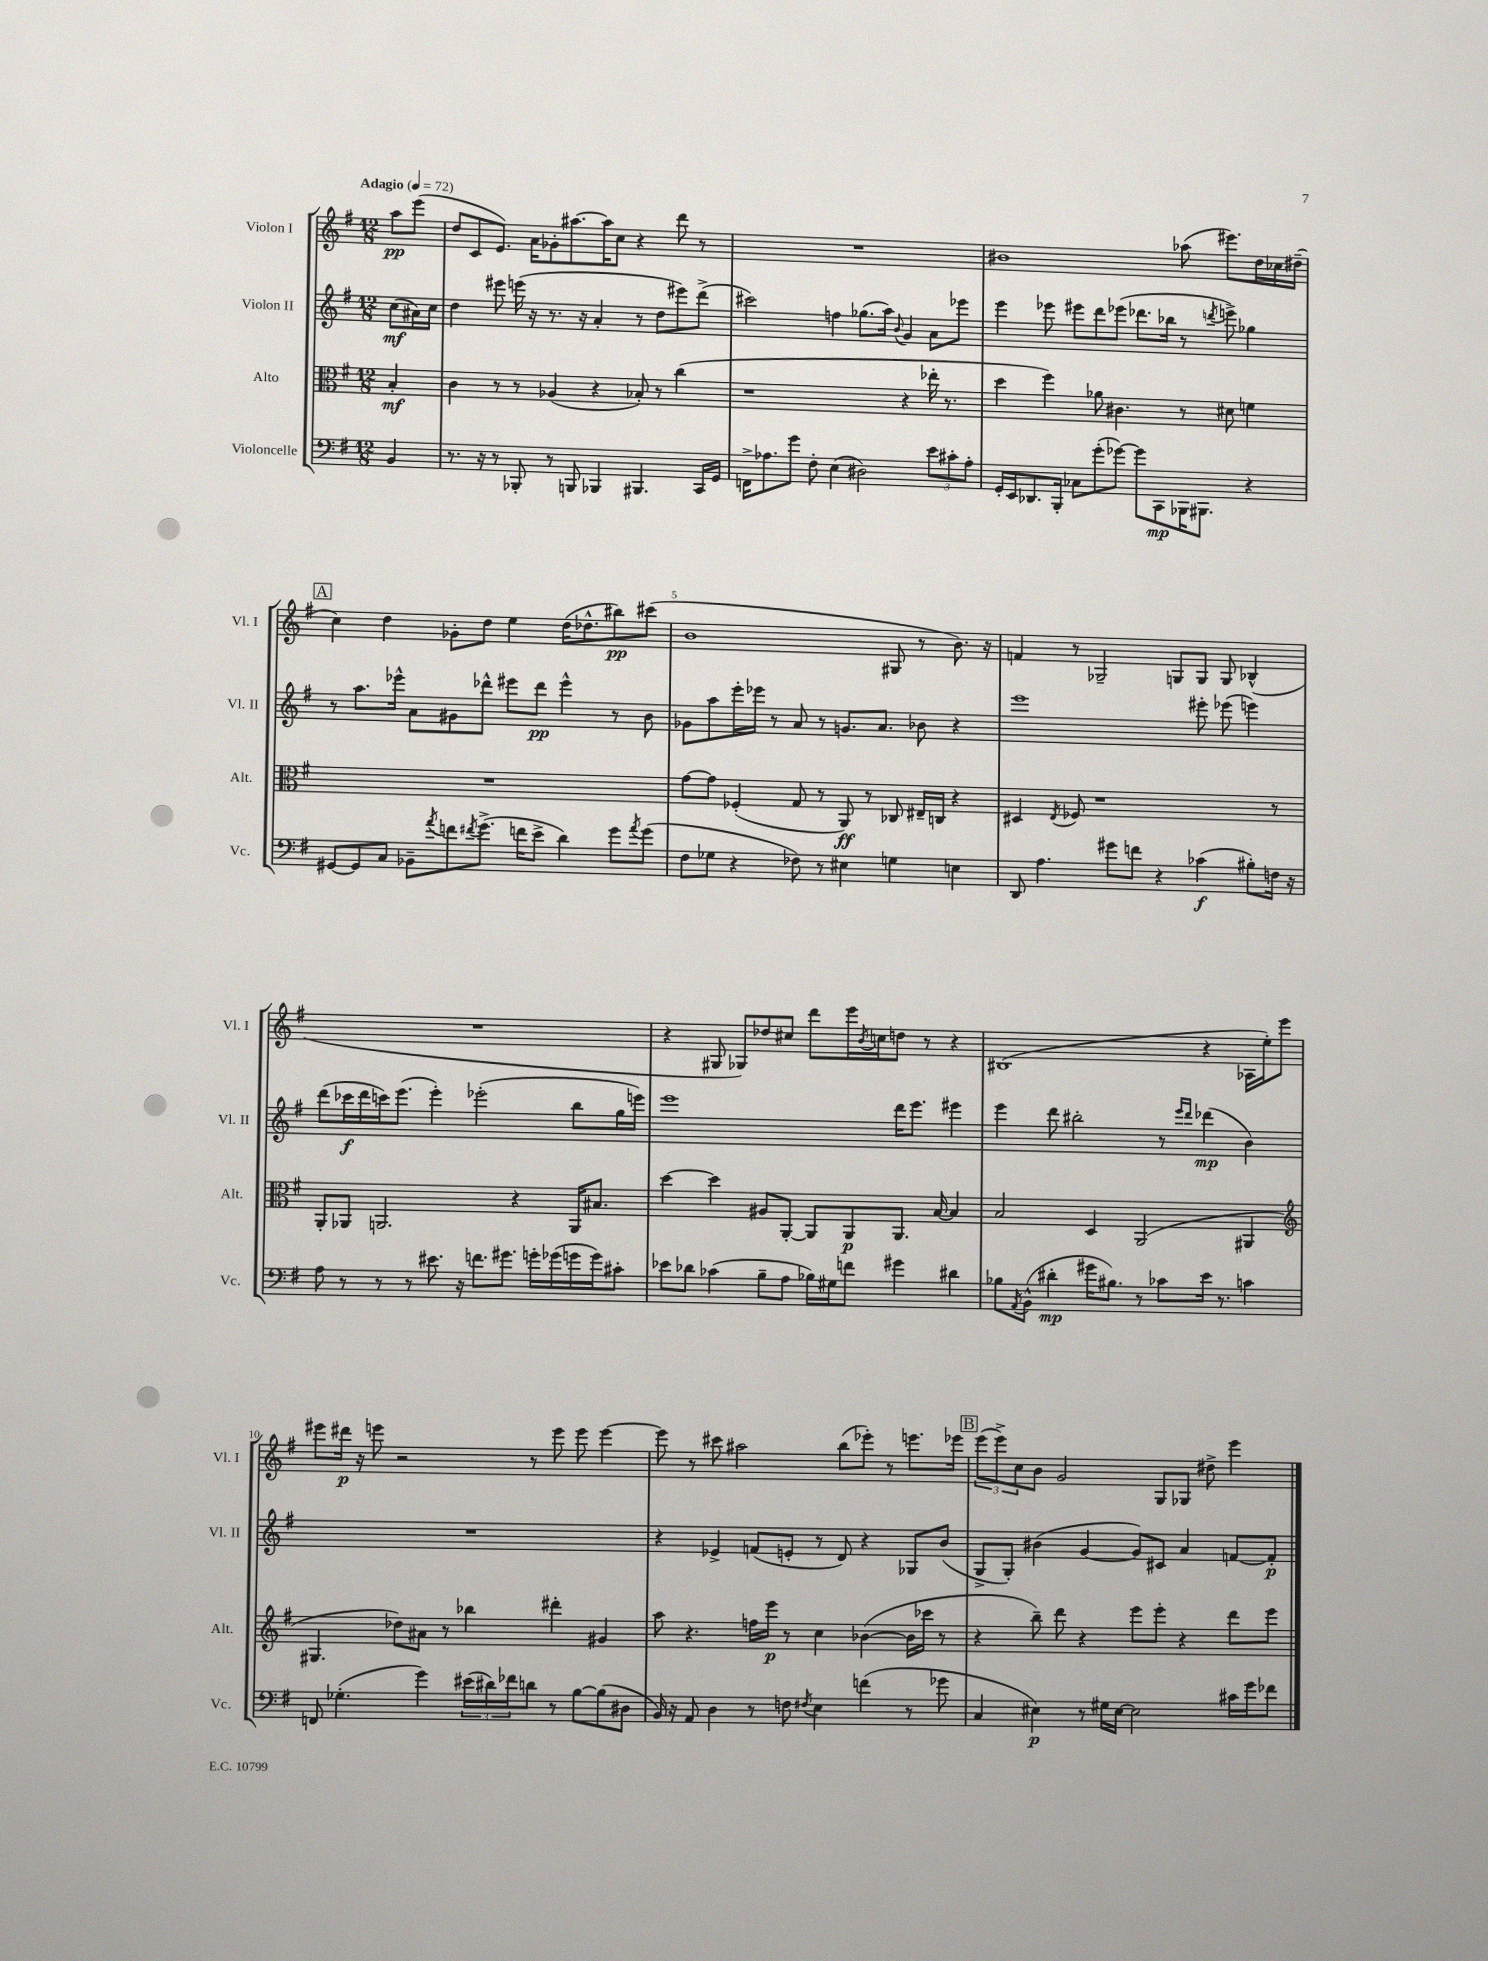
<<
\new StaffGroup <<
\new Staff = "s0" \with { instrumentName = "Violon I" shortInstrumentName = "Vl. I" } {
    \clef treble \key g \major \numericTimeSignature \time 12/8 \partial 4 \tempo "Adagio" 4 = 72
    a''8\pp e'''8( |
    d''8 c'8 e'8.) a'16 ges'8-. ais''8.~ ais''16 c''8 r4 d'''8 r8 |
    R1. |
    bis'1 aes''8( eis'''8.) d''16 ces''16 dis''16--( |
    \mark \markup { \box "A" } c''4) d''4 ges'8-. d''8 e''4 d''16( des''8.-^ bis''8\pp) cis'''8( |
    b'1 gis8 r8 b'8.) r16 |
    f'4 r8 ges2-- g8 g8 g8 bes4-^( |
    R1. |
    r4 gis8 ges8) des''8 cis''8 d'''8 e'''16 \acciaccatura { b'8 } c''16 d''8 r8 r4 |
    bis1( r4 aes16 e''16-.) e'''8 |
    eis'''8 dis'''16\p r16 e'''8 r2 r8 e'''8 e'''8 e'''4~ |
    e'''8 r8 cis'''8 ais''2 b''8( ees'''8-.) r8 e'''8. ees'''16 |
    \mark \markup { \box "B" } \tuplet 3/2 { e'''8( e'''8->) c''8 } b'8 g'2 g8 ges8 dis''8-> e'''4 \bar "|." |
}
\new Staff = "s1" \with { instrumentName = "Violon II" shortInstrumentName = "Vl. II" } {
    \clef treble \key g \major \numericTimeSignature \time 12/8 \partial 4
    c''8\mf( ais'16) c''16 |
    d''4 eis'''8 e'''16( r16 r8. r16 a'4-. r8 d''8 eis'''8) d'''8->( |
    cis'''2) f''4 ges''8.( a''16) \appoggiatura { b'8 } g'4 a'8 ees'''8 |
    e'''4 ees'''8 eis'''8 d'''8 ees'''8( des'''8. bes''16 r8 \acciaccatura { d'''8 } e'''8->) ges''4 |
    \mark \markup { \box "A" } r8 a''8. ees'''16-^ a'8 gis'8 des'''8-^ eis'''8 des'''8\pp eis'''4-^ r8 b'8 |
    ges'8 a''8 e'''16-. ees'''16 r8 a'8 r8 g'8. a'8. bes'8 r4 |
    e'''1 eis'''8-. ees'''8( e'''4) |
    d'''8( ces'''16\f d'''16 c'''16) e'''8.( e'''4-.) ees'''2-.( b''8 g''16 e'''16) |
    e'''1 d'''16 e'''8. eis'''4 |
    e'''4 d'''8 bis''2-. r8 \grace { e'''16 d'''16 } des'''4\mp( b'4) |
    R1. |
    r4 ees'4-> f'8( e'8-. r8 d'8) r4 ges8 b'8( |
    \mark \markup { \box "B" } g8-> g8-.) bis'4( g'4~ g'8) cis'8 a'4 f'8~ f'8-.\p \bar "|." |
}
\new Staff = "s2" \with { instrumentName = "Alto" shortInstrumentName = "Alt." } {
    \clef alto \key g \major \numericTimeSignature \time 12/8 \partial 4
    b4-.\mf |
    c'4 r8 r8 aes4( r4 bes8-.) r8 c''4( |
    r1 r4 ees''16-. r8. |
    d''4 fis''4) aes'8 cis'4. r8 dis'8 f'4 |
    \mark \markup { \box "A" } R1. |
    g'8~ g'8 fes4-.( g8 r8 a,8\ff) r8 ces8 eis16-- c16 r4 |
    dis4 \acciaccatura { e8 } fes8 r1 r8 |
    a,8-. aes,8 a,2. r4 a,16 bis8. |
    d''4~ d''4 ais8 a,8~-. a,8 a,8\p a,8. b16~ b4 |
    b2 d4 a,2( ais,4 |
    \clef treble gis4. des''8) ais'8 r8 bes''4 dis'''4-. gis'4 |
    a''8 r4. f''16 e'''16\p r8 c''4 bes'4~( bes'16 ces'''16 r8 |
    \mark \markup { \box "B" } r4 b''8--) d'''8 r4 e'''8 e'''8-. r4 d'''8 e'''8 \bar "|." |
}
\new Staff = "s3" \with { instrumentName = "Violoncelle" shortInstrumentName = "Vc." } {
    \clef bass \key g \major \numericTimeSignature \time 12/8 \partial 4
    b,4 |
    r8. r16 r8 bes,,8-. r8 b,,8 bes,,4 bis,,4. c,16 g,16 |
    f,16-> aes8. g'8 fis8-. e4( dis2) \tuplet 3/2 { e'8 cis'8-. aes8-. } |
    g,16-. e,16 des,8. b,,16-. ces8 g'8-.( ges'8~) ges'8 c,8\mp bes,,16 bis,,8. r4 |
    \mark \markup { \box "A" } gis,8~ gis,8 c8 bes,8-- \acciaccatura { a'8 } f'8 \acciaccatura { fis'8 } g'8.->( f'16 e'8-> d'4) g'8 \acciaccatura { a'8 } g'8( |
    fis8 ges8 r4 fes8) r8 eis4 g4 e4 |
    d,8 a4. gis'8 f'8 r4 ces'4\f( bis8-.) f16 r16 |
    a8 r8 r8 r8 eis'8. r16 f'8. gis'8. g'16-. ges'16( g'16 g'16) cis'8-. |
    ees'8 des'8 ces'4( b8-- a8 bes16) gis16 f'8 gis'4 dis'4 |
    bes8 \acciaccatura { a,8 } b,8-^( dis'4-.\mp gis'16 bis8.) r8 ces'8 e'16 r8. c'4 |
    f,8 ges4.-.( g'4) \tuplet 3/2 { eis'16( dis'16) fes'16 } d'8 r8 b8~ b8( dis8 |
    b,16) r16 a,8 d4 r8 f8 \acciaccatura { fis8 } e4 f'4( r8 ges'8 |
    \mark \markup { \box "B" } c4 eis4\p) r8 gis16 eis16~ eis2 cis'16 g'16 fes'8 \bar "|." |
}
>>
>>
\layout { \context { \Score \override BarNumber.break-visibility = ##(#f #t #t) barNumberVisibility = #(every-nth-bar-number-visible 5) } }
